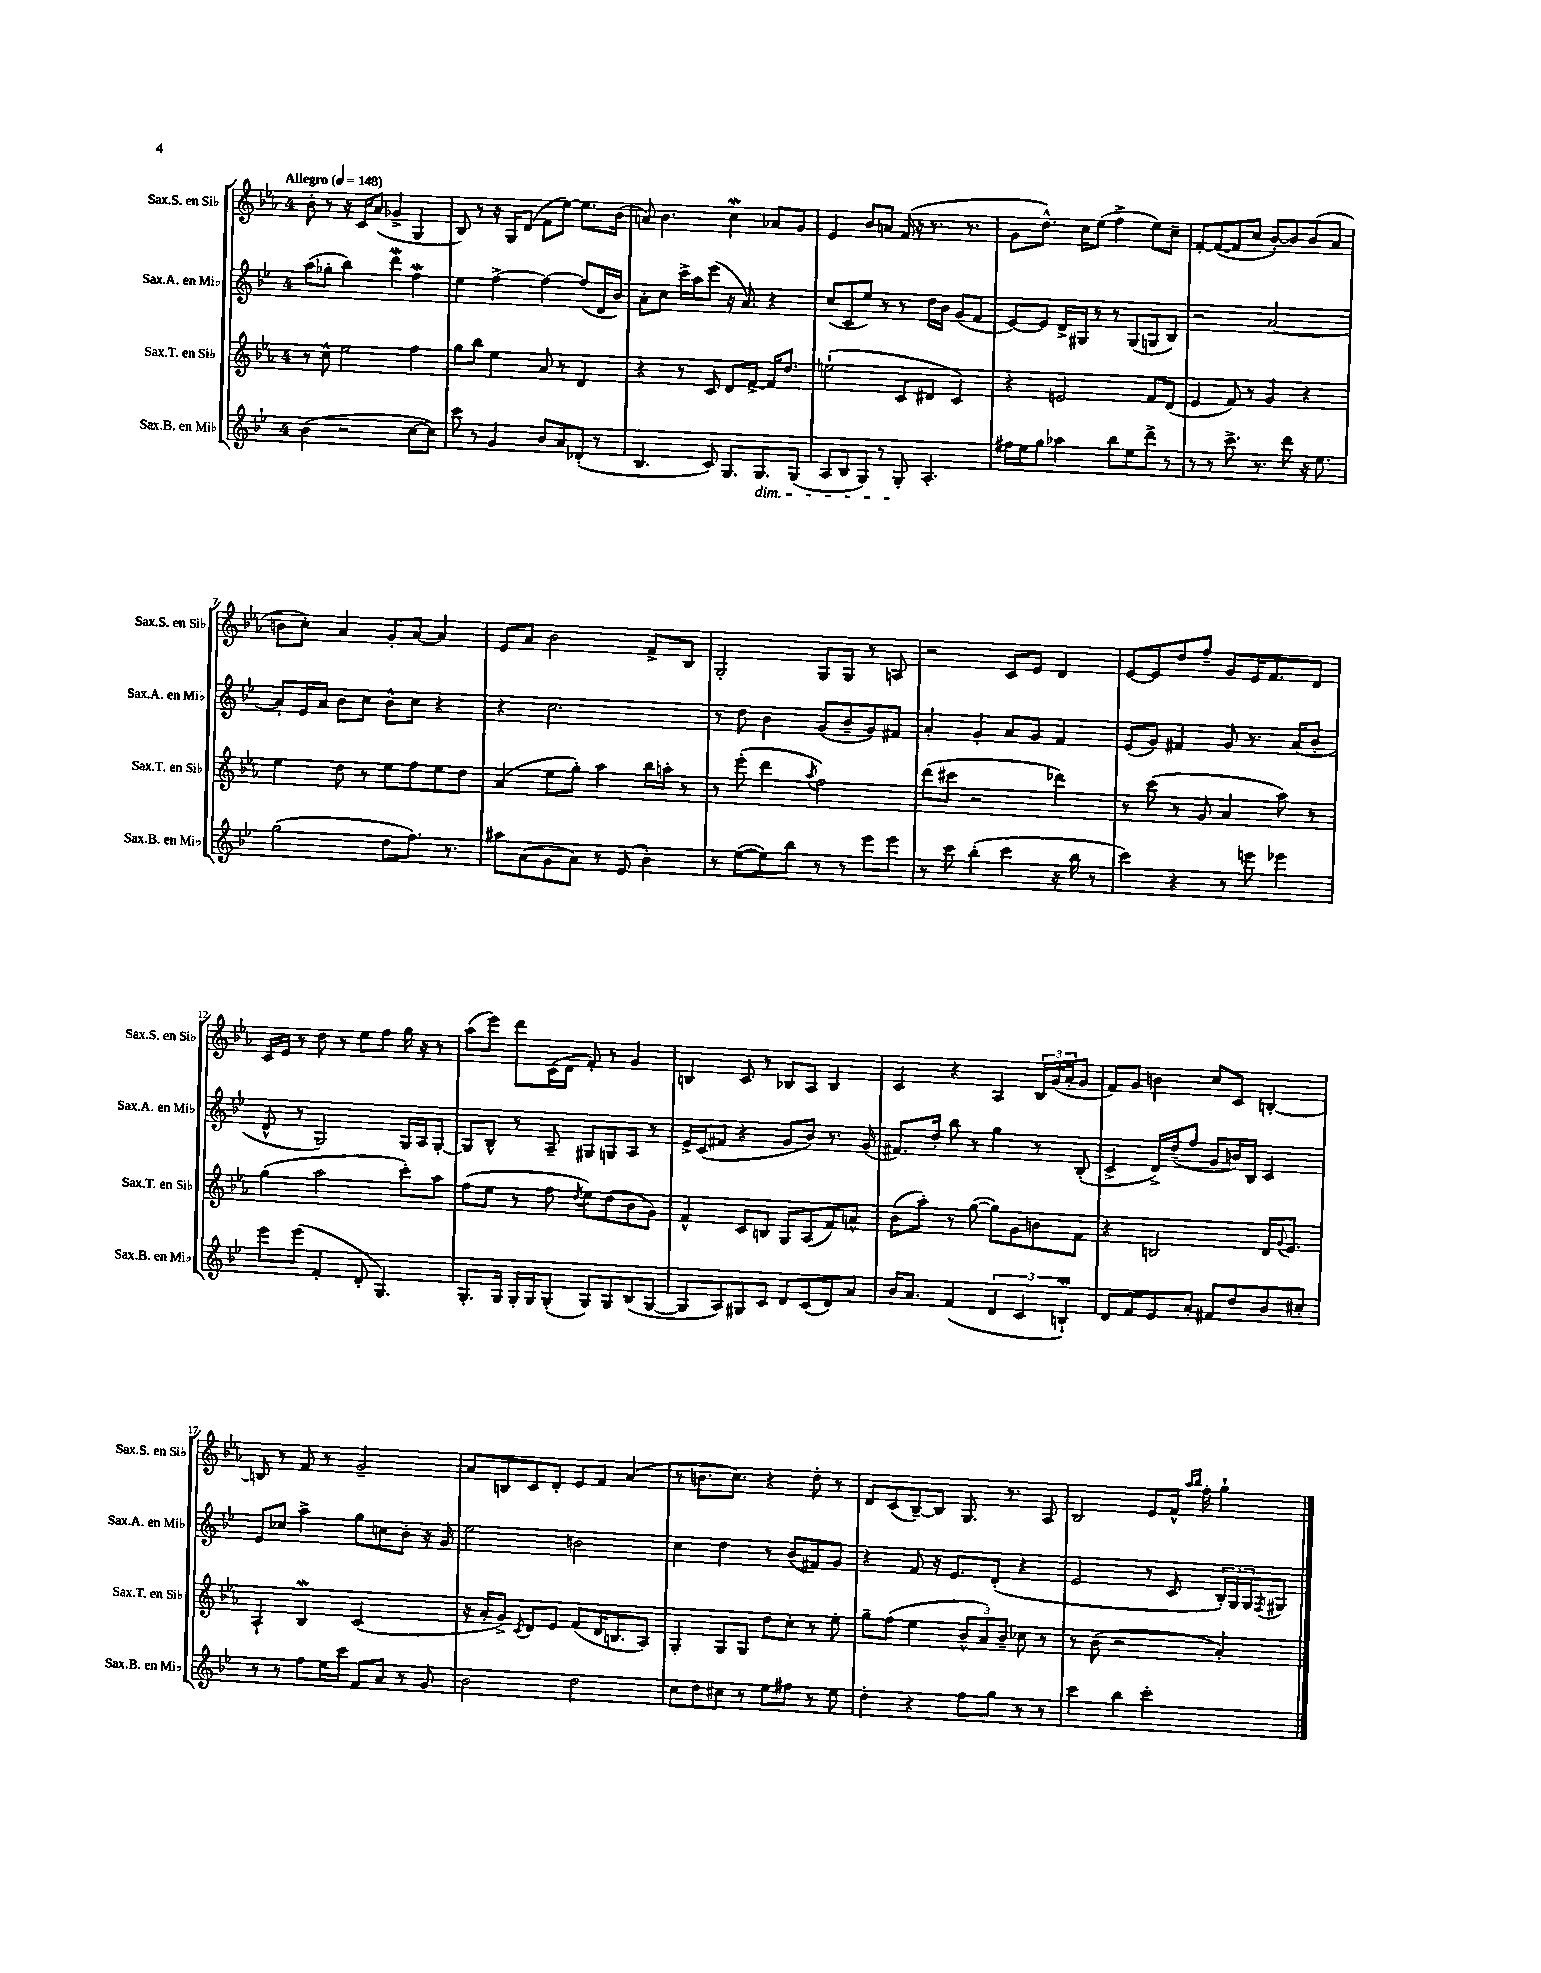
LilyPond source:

<<
\new StaffGroup <<
\new Staff = "s0" \with { instrumentName = "Sax.S. en Sib" shortInstrumentName = "Sax.S. en Sib" } {
    \clef treble \key ees \major \once \override Staff.TimeSignature.style = #'single-digit \time 4/4 \tempo "Allegro" 4 = 148
    bes'8-. r8 r16 c'16 aes'8( ges'4-> g4 |
    bes8) r8 r16 g16 d'8( f'8 ees''8~) ees''8. bes'16( |
    a'8) bes'4. c''4\mordent aes'8 g'8 |
    ees'4 bes'8 a'8 f'16( r16 r8. r8. |
    g'8 d''8.-^) c''16 ees''8( f''4-> ees''8) c''8-- |
    f'8~-. f'8~( f'8 c''8 bes'8~-.) bes'8 bes'8( aes'8 |
    b'8 c''8-.) aes'4 g'8-. aes'8~ aes'4 |
    ees'8 aes'8 bes'2 f'8-> bes8 |
    g2-. g8 g8 r8 a8 |
    r2 c'8 ees'8 d'4 |
    ees'8~ ees'8 d''8 f''8-- g'8 ees'16 f'8. d'8 |
    c'16 ees'16 r8 d''8 r8 ees''8 f''8 g''16 r16 r8 |
    aes''8( ees'''8) d'''8 c'16( d'16 f'8-.) r8 g'4 |
    b4 c'8 r8 bes8 aes8 bes4 |
    c'4 r4 aes4 \tuplet 3/2 { bes16 g'16( aes'16-. } g'8 |
    f'8) g'8 b'4 c''8 c'8 b4~-. |
    b8 r8 f'8 r8 g'2-- |
    aes'8 b8 c'8 d'8-. ees'8 f'8 aes'4( |
    r8 b'8. c''8.) r4 d''8-. r8 |
    d'8 c'8( bes8~--) bes8 g8. r8. aes8 |
    bes2 ees'8 f'16-^ \grace { aes''16 bes''16 } f''16-. g''4-! \bar "|." |
}
\new Staff = "s1" \with { instrumentName = "Sax.A. en Mib" shortInstrumentName = "Sax.A. en Mib" } {
    \clef treble \key bes \major \once \override Staff.TimeSignature.style = #'single-digit \time 4/4
    a''8( ges''8-. bes''4) d'''4\mordent f''4\mordent |
    ees''4 f''4~-> f''4~ f''8( d'16 bes'16) |
    a'8-. c''8 c'''16-> a''16 ees'''8( r16 a'8.) r4 |
    c''8( c'8 ees''8) r8 r8 d''16 bes'16 g'8( f'8 |
    ees'8~) ees'8 d'16-> gis16 r8 r8 gis8( g8 bes8) |
    r2 a'2~ |
    a'8-. ees'16 a'16 bes'8 c''8 bes'8-^ c''8 r4 |
    r4 c''2. |
    r8 d''8 bes'4 g'8( bes'8-- g'8) fis'8 |
    a'4-. g'4-. a'8 g'8 f'4 |
    ees'8( g'8) fis'4 g'8 r8. a'16( bes'8-. |
    d'8-^ r8 g2) g16 a16 g8~-. |
    g8 bes8-^ r8 a8-- gis8 g8 a8 r8 |
    ees'16-> c'16( fis'8 r4 g'8 bes'8) r8. g'16( |
    fis'8.) d''16-. bes''8 r8 g''4 r8 bes8-.( |
    c'4-> d'16->) d''16--( f''8 g'8 b'16) bes16 c'4 |
    ees'8 ces''8 a''4-> g''8 c''8 bes'8-. r16 g'16 |
    ees''2 b'2 |
    c''4 d''4 r8 bes'8( fis'8) g'8 |
    r4 f'8 r16 ees'8. d'8-.( r4 |
    ees'2 r8 c'8 \tuplet 3/2 { bes16-.) g16 g16 } \acciaccatura { f8 } gis8 \bar "|." |
}
\new Staff = "s2" \with { instrumentName = "Sax.T. en Sib" shortInstrumentName = "Sax.T. en Sib" } {
    \clef treble \key ees \major \once \override Staff.TimeSignature.style = #'single-digit \time 4/4
    r8 c''8-^ ees''2 f''4 |
    g''8 bes''8 ees''4 aes'8 r8 d'4 |
    r4 r8 c'8 d'8 f'8~-> f'16 d''8. |
    e''2-!( c'8 dis'8 c'4) |
    r4 e'2 f'8 d'8( |
    ees'4 f'8) r8 g'4 r4 |
    ees''4 d''8 r8 ees''8 f''8 ees''8 d''8 |
    aes'4( ees''8 g''8-.) aes''4 bes''16 a''16-. r8 |
    r8 ees'''8-.( d'''4 \acciaccatura { aes''8 } f''2) |
    d'''8( cis'''8 r2 des'''4) |
    r8 c'''8( r8 g'8 aes'4 aes''8) r8 |
    g''4( aes''2 c'''8-.) aes''8 |
    f''8( ees''8 r8 f''8 \acciaccatura { d''8 } ees''8) d''8( bes'8 g'8) |
    f'4-^ c'8 b8 g8 aes8( f'8) a'8-^ |
    bes'8( aes''8-.) r8 g''8~( g''8) g'8 b'8 f'8 |
    r4 b2 d'16 \appoggiatura { g'8 } ees'8. |
    aes4-! bes4\mordent c'2( |
    r16 aes'16-. g'8->) \acciaccatura { c'8 } d'8 ees'8 f'8( d'16 b8. aes8) |
    g4-. g8 g8 d''8 c''8-. r8 ees''8-. |
    g''8-- f''8( ees''4 \tuplet 3/2 { bes'8-^ aes'8) bes'8-- } ces''8 r8 |
    r8 bes'8( r2 aes'4-.) \bar "|." |
}
\new Staff = "s3" \with { instrumentName = "Sax.B. en Mib" shortInstrumentName = "Sax.B. en Mib" } {
    \clef treble \key bes \major \once \override Staff.TimeSignature.style = #'single-digit \time 4/4
    bes'4( r2 c''8~ c''8) |
    c'''8 r8 g'4 bes'8 a'8 des'8-.( r8 |
    bes4. c'8) g8. g8.\dim g8( |
    a8 bes8 g8) r8 g8-.\! a4.-. |
    fis''16 ees''16 g''8 aes''4 bes''8 ees''8 d'''8-> r8 |
    r8 r8 c'''8.-> r8. d'''8 r16 ees''8. |
    g''2( d''8 f''8.) r8. |
    ais''8 a'8( g'8 a'8) r8 ees'8( bes'4-.) |
    r8 ees''8~( ees''8) bes''8 r8 r8 ees'''8 ees'''8 |
    r8 c'''8 bes''4-.( c'''4 r16 bes''16 r8 |
    c'''4) r4 r8 e'''8 ees'''4 |
    ees'''8 ees'''8( f'4-. d'8-. g4.) |
    g8.-. g16 g16-. g16 g8-.( g8) g8 bes8( g8~ |
    g8 a8) gis8 c'8 d'8 c'8( d'8) a'8 |
    bes'16 a'8. f'4( \tuplet 3/2 { d'4 c'4 b4-!\mordent) } |
    d'8 f'8 ees'8 a'8-. fis'8 d''8 bes'8 cis''8-. |
    r8 r8 f''8 ees''16 c'''16 f'8 a'8 r8 g'8 |
    bes'2 d''2 |
    c''8 d''8 cis''8 r8 ees''8 fis''8 r8 ees''8 |
    d''4-. r4 f''8 g''8 r8 r8 |
    c'''4 bes''4 c'''2-. \bar "|." |
}
>>
>>
